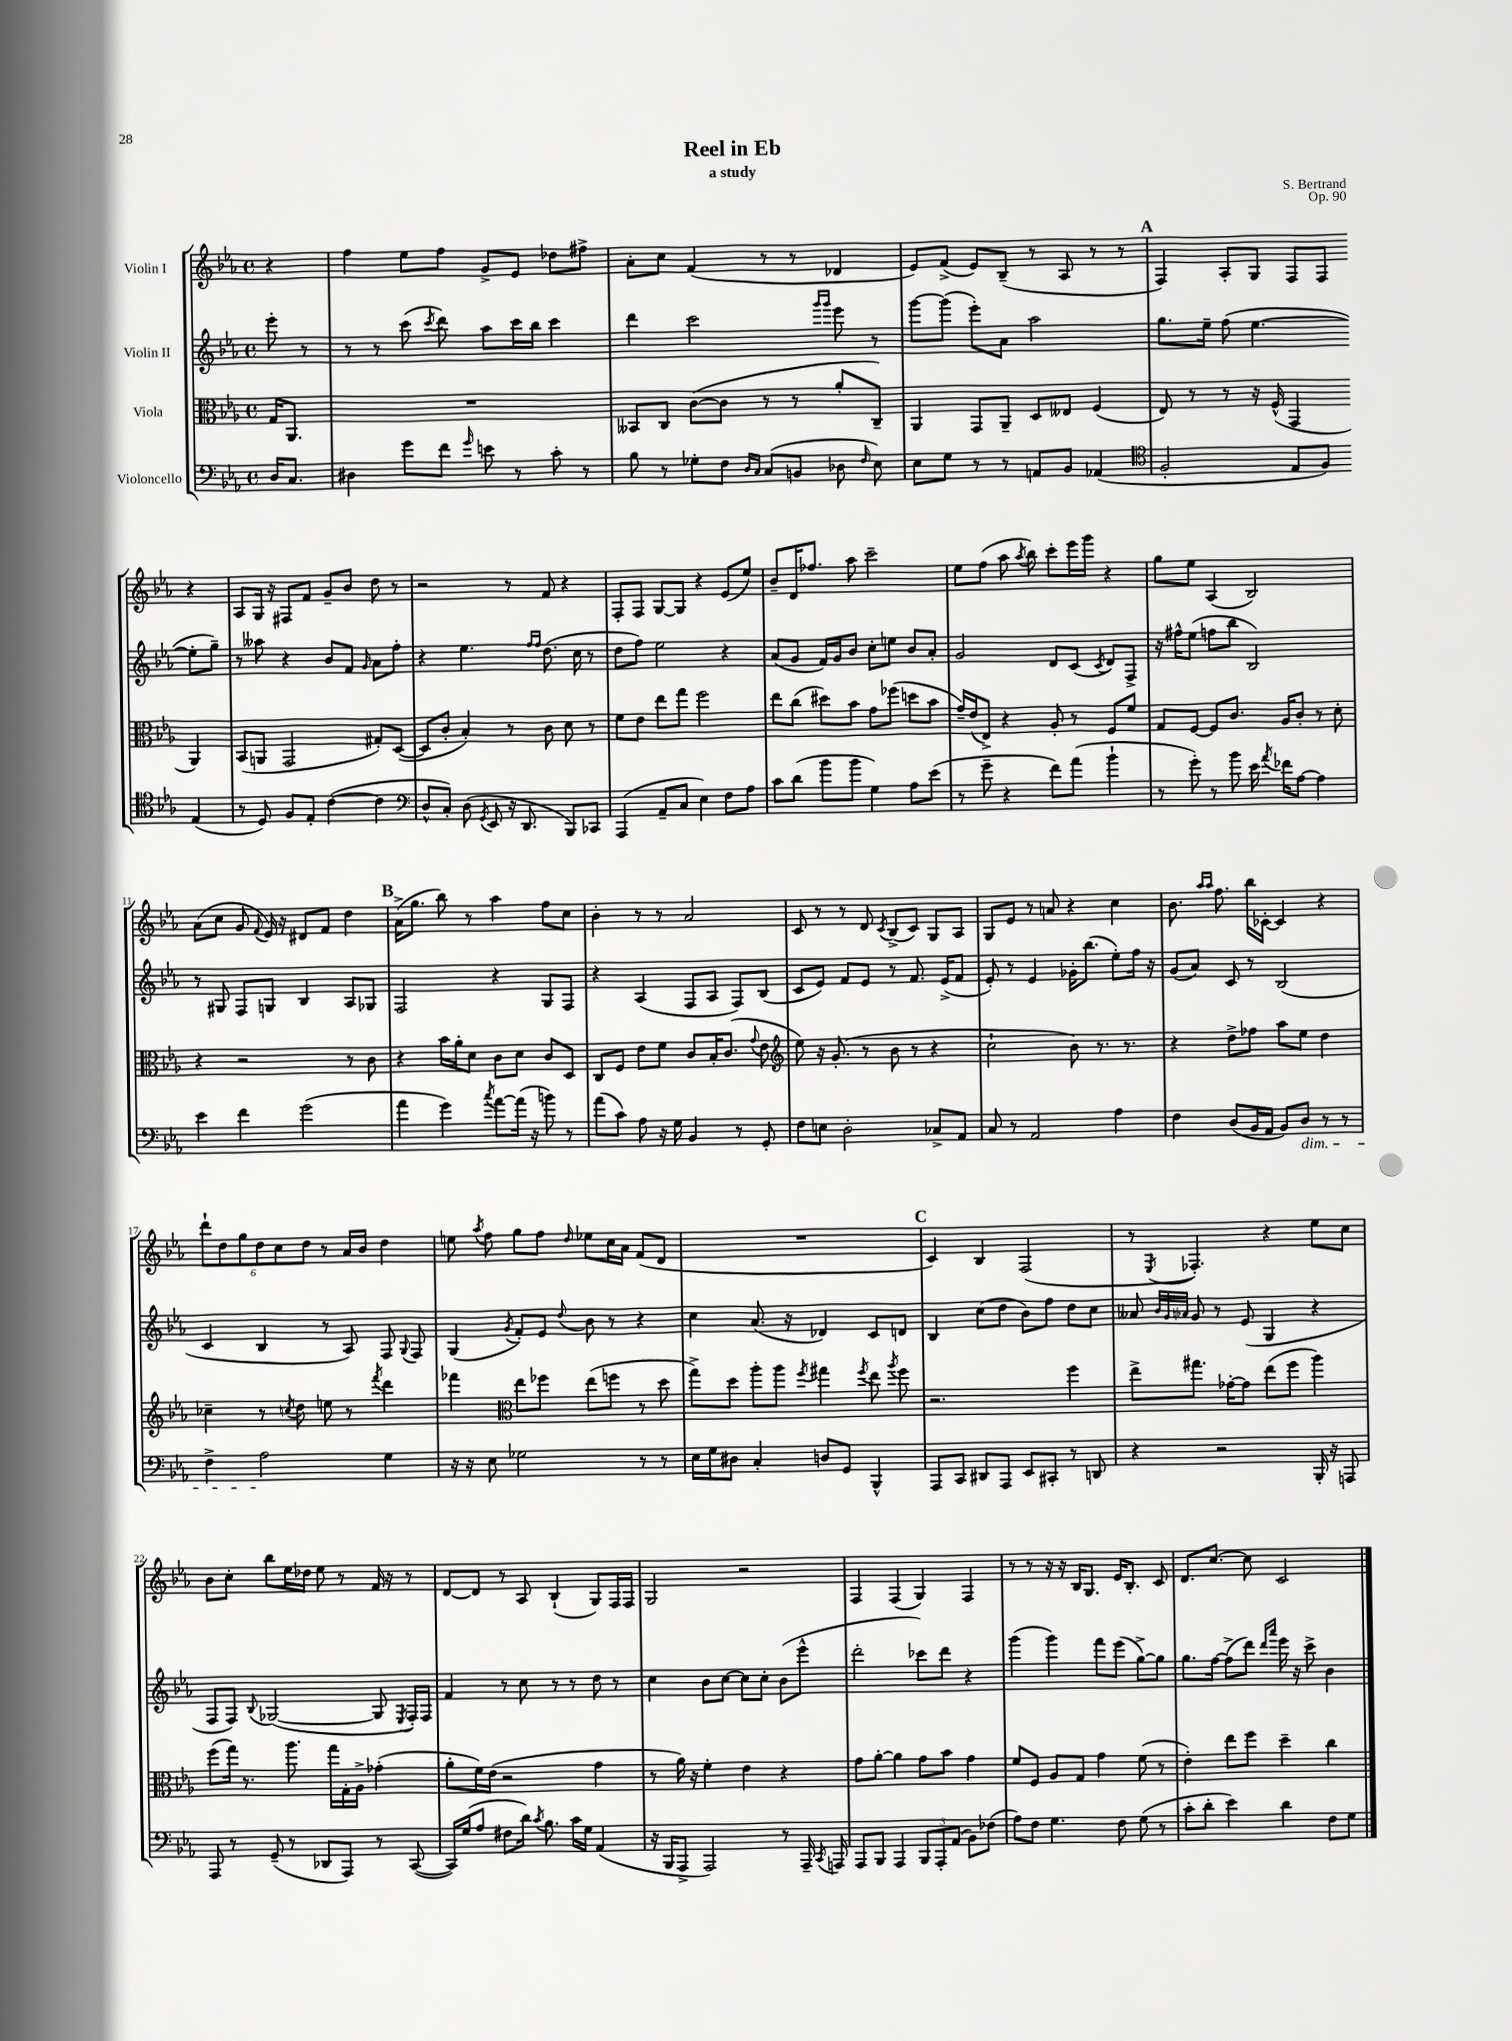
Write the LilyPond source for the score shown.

\header { title = "Reel in Eb" composer = "S. Bertrand" subtitle = "a study" opus = "Op. 90" }
<<
\new StaffGroup <<
\new Staff = "s0" \with { instrumentName = "Violin I" } {
    \clef treble \key ees \major \defaultTimeSignature \time 4/4 \partial 4
    \autoBeamOff r4 |
    f''4 ees''8[ f''8] g'8[-> ees'8] des''8[ fis''8]-> |
    aes'8[-. c''8] f'4( r8 r8 des'4 |
    ees'8[) f'8]->( ees'8[) bes8]--( r8 aes8 r8 r8 |
    \mark \markup { \bold "A" } f4) aes8[-. g8] f8[ f8] r4 |
    aes8[ g16] r16 fis8[ f'8] g'8[-- bes'8] d''8 r8 |
    r2 r8 f'8 r4 |
    f8[-. f8] g8[~ g8] r4 ees'8[( ees''8]) |
    bes'8[-- d'16 fes''8.] aes''8 c'''2-- |
    ees''8[ f''8]( aes''8 \acciaccatura { aes''8 } bes''8) c'''8[-. ees'''16 g'''16] r4 |
    g''8[ ees''8] aes4( bes2) |
    aes'8[( c''8] g'8 \appoggiatura { f'8 } ees'16) r16 dis'8[ f'8] d''4 |
    \mark \markup { \bold "B" } aes'16[->( g''8.] bes''8) r8 aes''4 f''8[ c''8] |
    bes'4-. r8 r8 aes'2 |
    c'8 r8 r8 d'8 \acciaccatura { c'8 } bes8[->( c'8]) g8[ aes8] |
    g8[ ees'8] r8 a'8 r4 c''4 |
    bes'8. \grace { aes''16[ aes''16] } f''8. bes''16[ ces'16]~-. ces'4 r4 |
    \tuplet 6/4 { d'''8[-! d''8 g''8 d''8 c''8 d''8] } r8 aes'16[ bes'16] d''4 |
    e''8 \acciaccatura { aes''8 } f''8 g''8[ f''8] \grace { d''16 } ees''8[ c''16 aes'16] f'8[( d'8] |
    R1 |
    \mark \markup { \bold "C" } c'4) bes4 f2( |
    r8 \acciaccatura { ees8 } fes4.-.) r4 ees''8[ c''8] |
    bes'8[ c''8]-. bes''8[ ees''16 des''16] ees''8 r8 f'16 r16 r8 |
    d'8[~ d'8] r8 aes8 bes4-!( g8[) f16 f16] |
    g2 r2 |
    f4 f4( g4) f4 |
    r8 r8 r16 r16 bes16[ g8.] ees'16[ bes8.]-. c'8 |
    d'8.[ c''8.]~ c''8 c'2 \bar "|." |
}
\new Staff = "s1" \with { instrumentName = "Violin II" } {
    \clef treble \key ees \major \defaultTimeSignature \time 4/4 \partial 4
    \autoBeamOff ees'''8-. r8 |
    r8 r8 c'''8( \acciaccatura { c'''8 } d'''8) aes''8[ c'''16 bes''16] c'''4 |
    d'''4 c'''2 \grace { g'''16[ g'''16] } ees'''8 r8 |
    g'''8[~ g'''8]( ees'''8[-.) aes'8] aes''2 |
    \mark \markup { \bold "A" } g''8.[ ees''16]-- f''8( ees''4.~ ees''8[-. g''8]--) |
    r8 aeses''8 r4 bes'8[ f'8] \grace { g'16 } aes'8[ f''8]-. |
    r4 ees''4. \grace { f''16[ f''16] } d''8.( c''16 r8 |
    d''8[ f''8]) ees''2 r4 |
    aes'8[( g'8] f'16[) g'16 bes'8] c''8[-. e''8] bes'8[ aes'8]-. |
    g'2 d'8[ c'8]( \acciaccatura { c'8 } d'8[) f8]-> |
    r16 fis''16[-^ ees''8]( f''8[ bes''8] bes2) |
    r8 gis8 f8[ g8] bes4 aes8[ ges8] |
    \mark \markup { \bold "B" } f2 r4 g8[ f8] |
    r4 aes4( f8[ aes8] f8[) bes8]( |
    c'8[ ees'8]) f'8[ ees'8] r8 f'8. ees'16[->( f'8] |
    ees'8-.) r8 ees'4 ges'16[-. bes''8.]( ees''8[-.) f''16] r16 |
    g'8[( aes'8]) c'8 r8 bes2( |
    c'4 bes4 r8 aes8) f8 \appoggiatura { g8 } f8 |
    g4( \acciaccatura { g'8 } f'8[-.) ees'8] \appoggiatura { d''8 } bes'8 r8 r4 |
    c''4 aes'8.( r16 des'4) c'8[ d'8] |
    \mark \markup { \bold "C" } bes4 c''8[( d''8] bes'8[) f''8] d''8[ c''8] |
    aeses'8 \grace { bes'32[ g'32 aes'32] } g'8 r8 ees'8( g4 r4 |
    f8[ f8]) \appoggiatura { bes8 } ges2~( ges8 \acciaccatura { ees8 } f16[-.) f16] |
    f'4 r8 c''8 r8 r8 d''8 r8 |
    c''4 bes'8[ c''8]~ c''8[ c''8]-. bes'8[( ees'''8]-^ |
    d'''2-. ces'''8[) d'''8] r4 |
    g'''4( g'''4) f'''8[ ees'''8]( g''8[~->) g''8] |
    g''8.[ f''16]~ f''8[->( d'''8]) \grace { d'''16[ aes'''16] } ees'''16 r16 c'''8-> bes'4 \bar "|." |
}
\new Staff = "s2" \with { instrumentName = "Viola" } {
    \clef alto \key ees \major \defaultTimeSignature \time 4/4 \partial 4
    \autoBeamOff g16[ aes,8.] |
    R1 |
    beses,8[ c8] c'8[~( c'8] r8 r8 aes'8[-. c8]--) |
    aes,4 g,8[ aes,8]-- d8[ eeses8] f4( |
    \mark \markup { \bold "A" } ees8) r8 r8 r16 f16-^( g,4 aes,4) |
    bes,8[( a,8] g,2 gis8[-.) d8]~( |
    d8[ c'8]-. bes4-.) r8 c'8 d'8 r8 |
    f'8[ ees'8] ees''8[ g''8] f''2 |
    ees''8[ c''8]( dis''8[) bes'8] g'8[ fes''8]( d''8[ bes'8] |
    g'16[--) ees'16( ees8]->) r4 aes8-. r8 f8[ f'8] |
    g8[ f8]~ f8[ c'8.] aes16[ c'8]-. r8 d'8-. |
    r4 r2 r8 c'8 |
    \mark \markup { \bold "B" } r4 bes'16[ aes'16-. d'8] c'8[ d'8] c'8[ d8] |
    c8[ f8] ees'8[ f'8] c'8[ bes16-. c'8.]( \appoggiatura { g'8 } ees'8 |
    \clef treble ees''8) r16 g'8.-.( r8 bes'8 r8 r4 |
    c''2-! bes'8) r8. r8. |
    r4 d''8[-> fes''8] aes''8[ ees''8] d''4 |
    ces''4-- r8 \acciaccatura { c''8 } d''8 e''8 r8 \acciaccatura { f'''8 } d'''4 |
    fes'''4 \clef alto ees''8[ fes''8] ees''8[( f''8] r8 d''8 |
    g''8[->) d''8] aes''8[-. aes''8] \acciaccatura { f''8 } gis''4 \acciaccatura { f''8 } ees''8 \acciaccatura { aes''8 } f''8 |
    \mark \markup { \bold "C" } r2. f''4 |
    ees''8[-> gis''8.] ges'16[~-. ges'8] ees''8[( f''8] aes''4) |
    f''8[( g''16]) r8. aes''8. g''16[ g16-. aes16]-> ges'4-.( |
    aes'8[-. f'16) ees'16]( r2 g'4 |
    r8 aes'16) r16 f'4-. ees'4 r4 |
    g'8[ aes'8]~-. aes'4 g'8[ bes'8] g'4 |
    f'8[ f8] aes8[ g8] g'4 f'8( r8 |
    ees'4-.) ees''8[ f''8] d''4-- c''4 \bar "|." |
}
\new Staff = "s3" \with { instrumentName = "Violoncello" } {
    \clef bass \key ees \major \defaultTimeSignature \time 4/4 \partial 4
    \autoBeamOff d16[ c8.] |
    dis4 g'8[ f'8] \grace { g'16 } e'8 r8 c'8-. r8 |
    bes8 r8 ges8[-. f8] \grace { d16[ c16] } c8[( b,8] des8 \grace { f16 } ees8) |
    ees8[ g8] r8 r8 a,8[ bes,8] aes,4( |
    \mark \markup { \bold "A" } \clef tenor f2-. ees8[ f8]) ees4( |
    r8 d8) f8[ ees8]-. c'4~( c'4 |
    \clef bass d8[-^ c8]-.) d8( \acciaccatura { g,8 } ees,8 r16 d,8. bes,,8[) ces,8] |
    aes,,4( aes,8[-- c8] ees4) f8[ aes8] |
    c'8[ d'8]( bes'8[ bes'8] g4) aes8[ ees'8]( |
    r8 g'8-- r4 f'8[) aes'8]( bes'4-! |
    r8 g'8-.) r8 bes'8 ees'16 \acciaccatura { aes'8 } fes'16[ aes8]~ aes4 |
    ees'4 f'4 g'2( |
    \mark \markup { \bold "B" } aes'4 g'4) \acciaccatura { c''8 } aes'8[~ aes'16]( r16 b'8) r8 |
    aes'8[( c'8]) aes8 r16 g16 bes,4 r8 g,8-. |
    f8[ e8] d2-. ces8[-> aes,8] |
    c8 r8 aes,2 aes4 |
    f4 d8[( bes,16 aes,16] bes,8[) d8]\dim r8 r8 |
    f4-> aes2\! g4 |
    r16 r16 ees8 ges2 r8 r8 |
    ees16[ g16 dis8] c4-. d8[ g,8] bes,,4-^ |
    \mark \markup { \bold "C" } aes,,8[ c,8] dis,8[ aes,,8] ees,8[ cis,8]-. r8 d,8 |
    r4 r2 bes,,16-. r16 a,,8 |
    aes,,8 r8 g,8--( r8 des,8[ aes,,8]) r8 c,8~( |
    c,16[) g16( aes8] fis8[ d'16]) \acciaccatura { c'8 } bes8. c'16[ g16] aes,4( |
    r16 bes,,16[ aes,,8]-> aes,,2) r8 aes,,16-- \acciaccatura { c,8 } a,,16 |
    aes,,8[ bes,,8] aes,,4 \tuplet 3/2 { bes,,8[ aes,,8-. aes,8]( } bes,8[) fes8]( |
    aes8[) f8] g4. f8 g8( r8 |
    c'8[-. d'8]-. ees'4) d'4 f8[ g8] \bar "|." |
}
>>
>>
